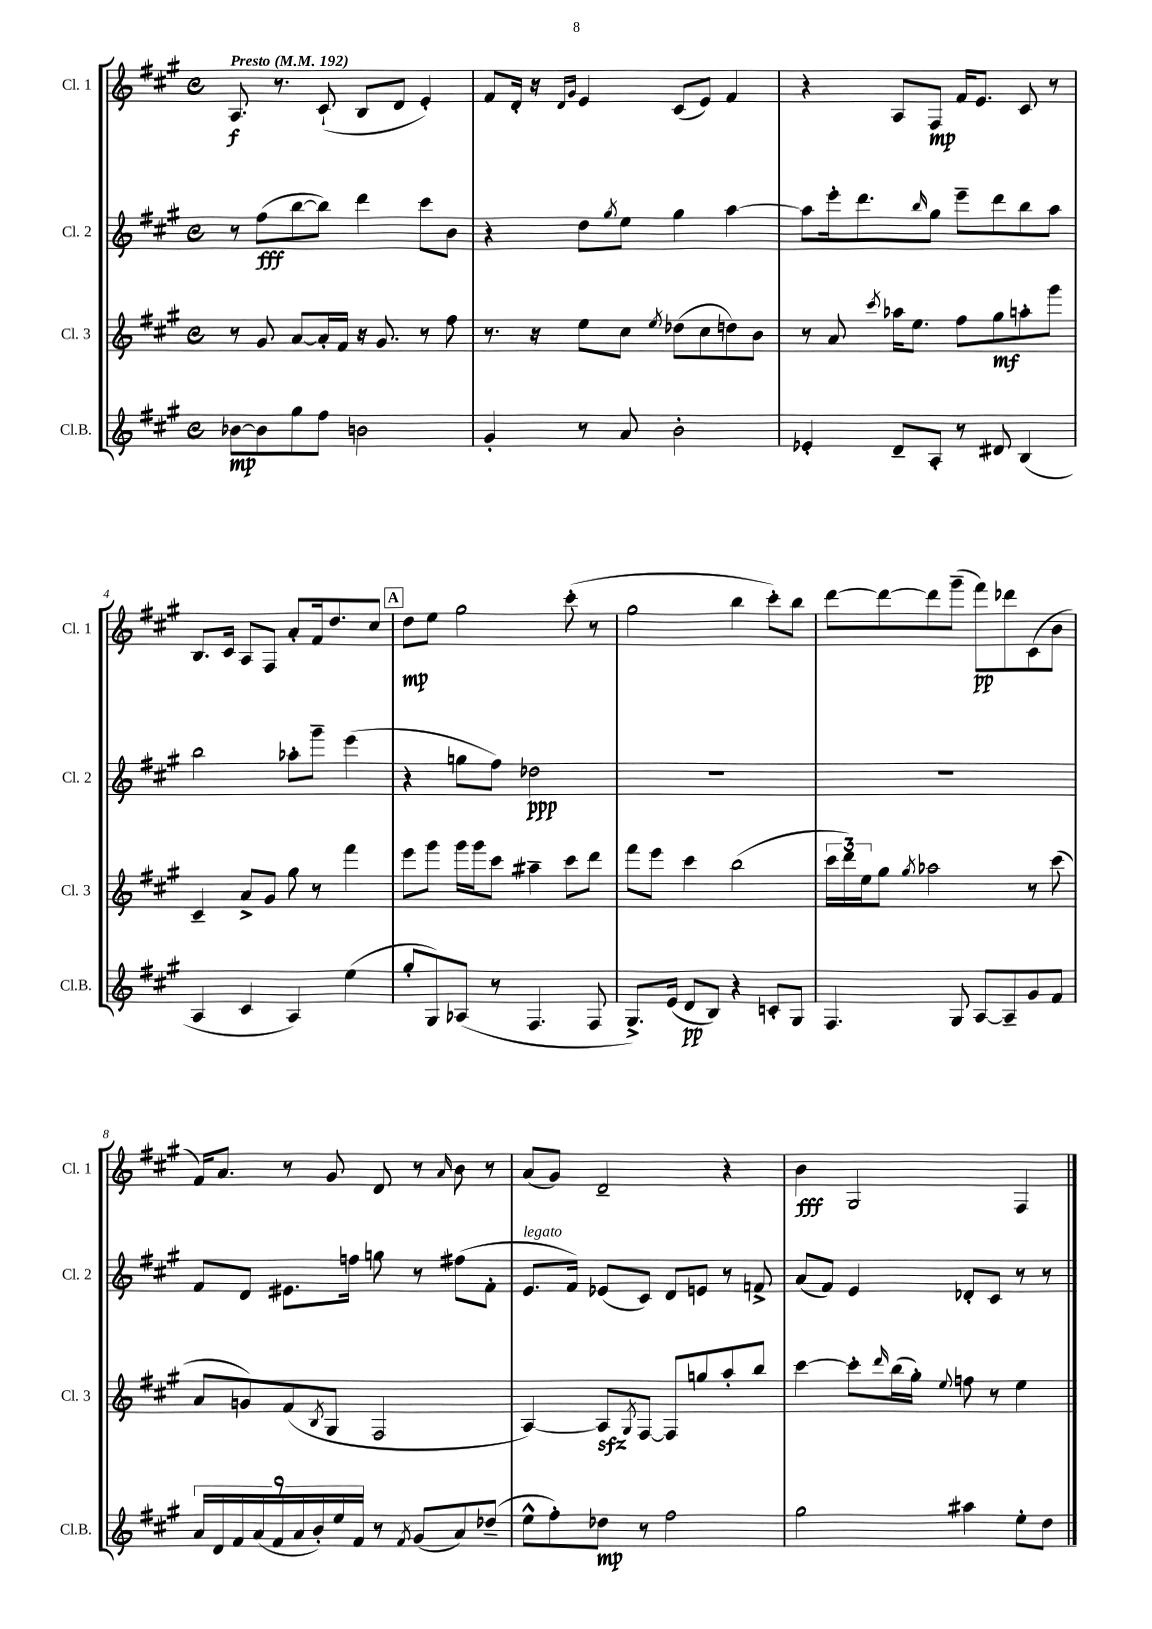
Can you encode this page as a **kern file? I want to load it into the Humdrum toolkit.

**kern	**kern	**kern	**kern
*staff4	*staff3	*staff2	*staff1
*clefG2	*clefG2	*clefG2	*clefG2
*k[f#c#g#]	*k[f#c#g#]	*k[f#c#g#]	*k[f#c#g#]
*M4/4	*M4/4	*M4/4	*M4/4
*met(c)	*met(c)	*met(c)	*met(c)
*MM192	*MM192	*MM192	*MM192
[8b-	8r	8r	8.A
8b-]	8g#	(8ff#	.
.	.	.	8.r
8gg#	[8a	[8bb	.
8ff#	16a']	8bb])	(8c#`
.	16f#	.	.
2b	16r	4ddd	8B
.	8.g#	.	.
.	.	.	8d
.	8r	8ccc#	4e')
.	8ff#	8b	.
=	=	=	=
4g#'	8.r	4r	8f#
.	.	.	16d'
.	16r	.	16r
.	.	.	16qqd
.	.	.	16qqg#
8r	8ee	8dd	4e
.	.	8qgg#	.
8a	8cc#	8ee	.
.	8qee	.	.
2b'	(8dd-	4gg#	(8c#
.	8cc#	.	8e)
.	8dd)	[4aa	4f#
.	8b	.	.
=	=	=	=
4e-'	8r	8aa]	4r
.	8a	16eee'	.
.	.	8.ddd	.
.	8qccc#	.	.
8d~	16aa-	.	8A
.	8.ee	.	.
.	.	16qqbb	.
8A'	.	8gg#	8F#
8r	8ff#	8eee~	16f#
.	.	.	8.e
8d#	8gg#	8ddd	.
(4B	8aa'	8bb	8c#
.	8ggg#	8aa	8r
=	=	=	=
4A	4c#~	2bb	8.B
.	.	.	16c#
4c#	8a^	.	8A
.	8g#	.	8F#
4A)	8gg#	8aa-'	8a'
.	8r	8ggg#~	16f#
.	.	.	8.dd
(4ee	4fff#	(4eee	.
.	.	.	8cc#
=	=	=	=
8gg#'	8eee	4r	8dd
8G#)	8ggg#	.	8ee
(8A-	16ggg#	8gg	2gg#
.	16ggg#	.	.
8r	8ccc#	8ff#)	.
4.F#	4aa#~	2dd-	.
.	8ccc#	.	(8ccc#'
8F#	8ddd	.	8r
=	=	=	=
8.G#^)	8fff#	1r	2gg#
.	8eee	.	.
(16e	.	.	.
8d	4ccc#	.	.
8B)	.	.	.
4r	(2bb	.	4bb
8c'	.	.	8ccc#')
8G#	.	.	8bb
=	=	=	=
4.F#	24ccc#	1r	[8ddd
.	24ddd)	.	.
.	24ee	.	.
.	8gg#	.	8ddd_
.	8qgg#	.	.
.	2aa-	.	8ddd]
8G#	.	.	(8ggg#~
[8A	.	.	8fff#)
8A~]	.	.	8ddd-
8g#	8r	.	(8c#
8f#	(8ccc#	.	8b
=	=	=	=
18a	8a	8f#	16f#)
18d	.	.	.
.	.	.	8.a
18f#	.	.	.
.	8g)	8d	.
(18a	.	.	.
18f#	.	.	.
.	(8f#	8.e#	8r
18a	.	.	.
18b')	.	.	.
.	8qB	.	.
.	8G#	.	8g#
18ee	.	.	.
.	.	16ff	.
18f#	.	.	.
8r	2F#	8gg	8d
8qf#	.	.	.
(8g#	.	8r	8r
.	.	.	16qqa
8a)	.	(8ff#	8b
(8dd-~	.	8f#'	8r
=	=	=	=
8ee^^	[4A)	8.e	(8a
8ff#')	.	.	8g#)
.	.	16f#)	.
8dd-	8A]	(8e-	2d~
.	8qG#	.	.
8r	[8F#	8c#)	.
2ff#	8F#]	8d	.
.	8gg	8e	.
.	8aa'	8r	4r
.	8bb	8f^	.
=	=	=	=
2gg#	[4ccc#	(8a	4b
.	.	8f#)	.
.	8ccc#']	4e	2G#
.	16qqddd	.	.
.	(16bb	.	.
.	16gg#')	.	.
.	8qqee	.	.
4aa#	8ff	8d-'	.
.	8r	8c#	.
8ee'	4ee	8r	4F#
8dd	.	8r	.
==	==	==	==
*-	*-	*-	*-
